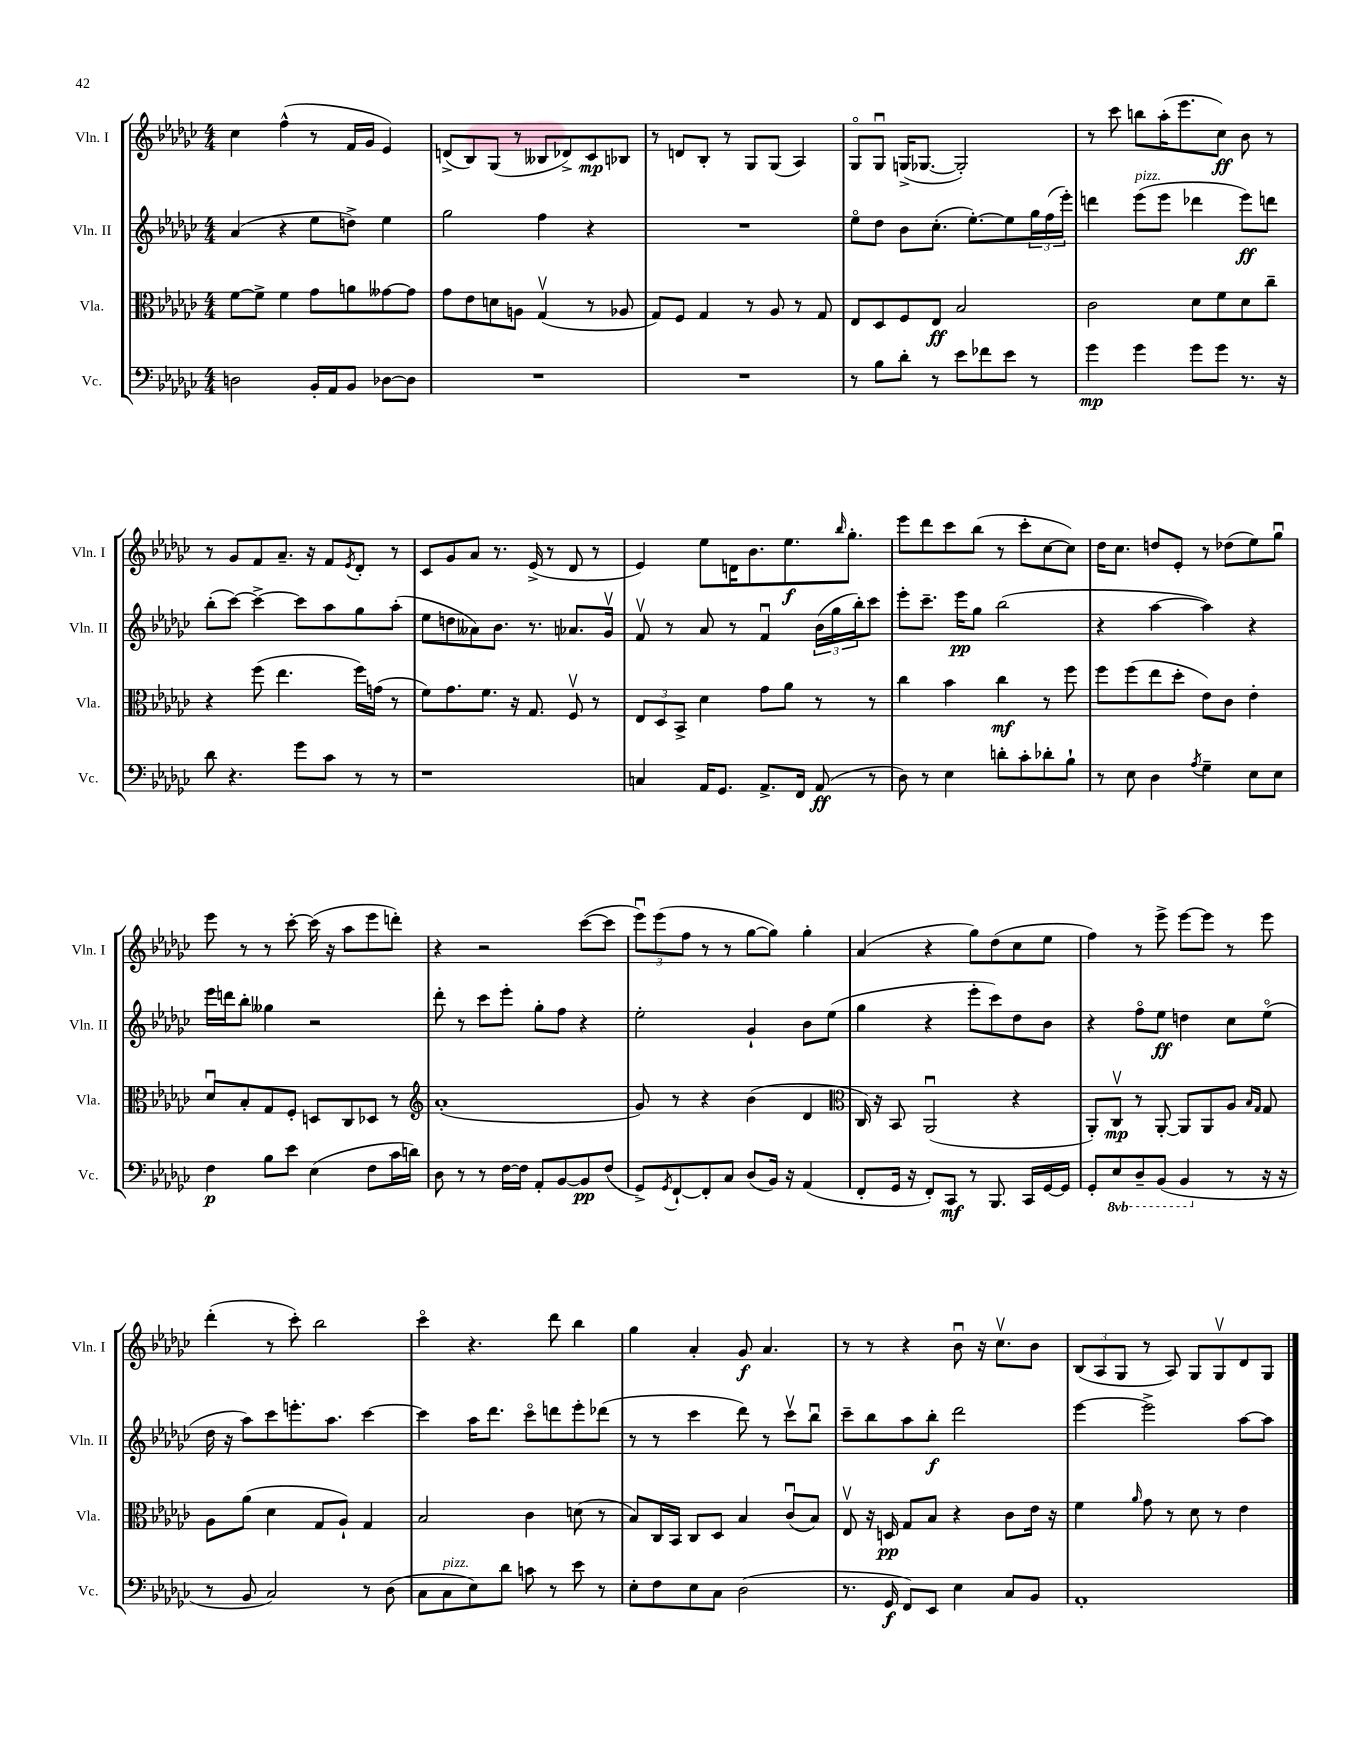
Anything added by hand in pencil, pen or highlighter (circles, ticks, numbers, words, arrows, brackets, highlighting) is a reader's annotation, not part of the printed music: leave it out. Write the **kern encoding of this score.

**kern	**kern	**kern	**kern
*staff4	*staff3	*staff2	*staff1
*clefF4	*clefC3	*clefG2	*clefG2
*k[b-e-a-d-g-c-]	*k[b-e-a-d-g-c-]	*k[b-e-a-d-g-c-]	*k[b-e-a-d-g-c-]
*M4/4	*M4/4	*M4/4	*M4/4
2D	[8f	(4a-	4cc-
.	8f^]	.	.
.	4f	4r	(4ff^^
16BB-'	8g-	8ee-	8r
16AA-	.	.	.
8BB-	8a	8dd^)	16f
.	.	.	16g-
[8D-	[8g--	4ee-	4e-)
8D-]	8g--]	.	.
=	=	=	=
1r	8g-	2gg-	(8d^
.	8e-	.	8B-)
.	8d	.	(8G-
.	8A	.	8r
.	(4G-v	4ff	8B--
.	.	.	8d-^)
.	8r	4r	8c-
.	8A-	.	8B-
=	=	=	=
1r	8G-)	1r	8r
.	8F	.	8d
.	4G-	.	8B-'
.	.	.	8r
.	8r	.	8G-
.	8A-	.	(8G-
.	8r	.	4A-)
.	8G-	.	.
=	=	=	=
8r	8E-	8ee-o	8G-o
8B-	8D-	8dd-	8G-u
8d-'	8F	8b-	(16G^
.	.	.	[8.G-
8r	8E-	(8.cc-'	.
8e-	2B-	.	2G-'])
.	.	[8.ee-')	.
8f-	.	.	.
8e-	.	8ee-]	.
8r	.	24gg-	.
.	.	(24ff	.
.	.	24eee-')	.
=	=	=	=
4g-	2c-	4ddd	8r
.	.	.	8ccc-
4g-	.	(8eee-	8bb
.	.	8eee-	(16aa-'
.	.	.	8.eee-
8g-	8d-	4ddd-	.
8g-	8f	.	8cc-)
8.r	8d-	8eee-)	8b-
.	8cc-~	8ddd	8r
16r	.	.	.
=	=	=	=
8d-	4r	(8bb-'	8r
4.r	.	[8ccc-)	8g-
.	(8ff	4ccc-^_	8f
.	4.ee-	.	8.a-~
8g-	.	8ccc-]	.
.	.	.	16r
8c-	.	8aa-	8f
.	.	.	8qe-
8r	16ff)	8gg-	8d-'
.	(16g	.	.
8r	8r	(8aa-'	8r
=	=	=	=
1r	8f)	8ee-	8c-
.	8.g-	8dd	8g-
.	.	8a--)	8a-
.	8.f	.	.
.	.	8.b-	8.r
.	16r	.	.
.	8.G-	8.r	(16e-^
.	.	.	8r
.	8Fv	8.a-	8d-
.	8r	.	8r
.	.	16g-v	.
=	=	=	=
4C	12E-	8fv	4e-)
.	12D-	.	.
.	.	8r	.
.	12BB-^	.	.
16AA-	4d-	8a-	8ee-
8.GG-	.	.	.
.	.	8r	16d
.	.	.	8.b-
8.AA-^	8g-	4fu	.
.	8a-	.	8.ee-
16FF	.	.	.
(8AA-	8r	(24b-	.
.	.	24gg-	.
.	.	.	16qqbb-
.	.	.	8.gg-'
.	.	24bb-')	.
8r	8r	8ccc-	.
=	=	=	=
8D-)	4cc-	8eee-'	8eee-
8r	.	8.ccc-~	8ddd-
4E-	4b-	.	8ccc-
.	.	16eee-	.
.	.	8gg-	(8bb-
8d'	4cc-	(2bb-	8r
8c-'	.	.	8ccc-'
8d-'	8r	.	[8cc-
8B-`	8ff	.	8cc-])
=	=	=	=
8r	8ff	4r	16dd-
.	.	.	8.cc-
8E-	(8ff	.	.
4D-	8ee-	[4aa-	8dd
.	8dd-'	.	8e-'
8qA-	.	.	.
4G-~	8e-)	4aa-])	8r
.	8c-	.	(8dd-
8E-	4e-'	4r	8ee-)
8E-	.	.	8gg-u
=	=	=	=
4F	8d-u	16eee-	8eee-
.	.	16ddd	.
.	8B-'	8bb-'	8r
8B-	8G-	4gg--	8r
8e-	8F'	.	[8ccc-'
(4E-	8D	2r	(16ccc-]
.	.	.	16r
.	8C-	.	8aa-
8F	8D-	.	8eee-
16c-	8r	.	8ddd')
16d)	.	.	.
=	=	=	=
*	*clefG2	*	*
8D-	(1a-'	8ddd-'	4r
8r	.	8r	.
8r	.	8ccc-	2r
[16F	.	8eee-'	.
16F]	.	.	.
8AA-'	.	8gg-'	.
[8BB-	.	8ff	.
8BB-]	.	4r	([8ccc-
(8F	.	.	8ccc-]
=	=	=	=
8GG-^)	8g-)	2ee-'	12eee-u)
.	.	.	(12eee-
8qGG-	.	.	.
[8FF`	8r	.	.
.	.	.	12ff
8FF']	4r	.	8r
8C-	.	.	8r
(8D-	(4b-	4g-`	[8gg-
16BB-)	.	.	8gg-])
16r	.	.	.
(4AA-	4d-	8b-	4gg-'
.	.	(8ee-	.
=	=	=	=
*	*clefC3	*	*
8FF'	16C-)	4gg-	(4a-
.	16r	.	.
16GG-	8BB-	.	.
16r	.	.	.
8FF')	(2AA-u	4r	4r
8CC-	.	.	.
8r	.	8eee-'	8gg-)
8.BBB-	.	8ccc-)	(8dd-
.	4r	8dd-	8cc-
16CC-	.	.	.
[16GG-	.	8b-	8ee-
16GG-]	.	.	.
=	=	=	=
8GG-'	8AA-')	4r	4ff)
8EE-	8C-v	.	.
8DD-~	8r	8ffo	8r
(8BBB-	[8AA-'	8ee-	8eee-^
4BBB-	8AA-]	4dd	[8eee-
.	8AA-	.	8eee-]
8r	8A-	8cc-	8r
.	16qqB-	.	.
.	16qqG-	.	.
16r	8G-	(8ee-o	8eee-
16r	.	.	.
=	=	=	=
8r	8A-	16dd-	(4ddd-'
.	.	16r	.
8BB-	(8a-	8aa-)	.
2C-)	4d-	8ccc-	8r
.	.	8.eee'	8ccc-')
.	8G-	.	2bb-
.	.	8.aa-	.
.	8A-`)	.	.
8r	4G-	[4ccc-	.
(8D-	.	.	.
=	=	=	=
8C-	2B-	4ccc-]	4ccc-o
8C-	.	.	.
8E-)	.	16aa-	4.r
.	.	8.ddd-	.
8d-	.	.	.
8c	4c-	8ccc-o	.
8r	.	8ddd	8ddd-
8e-	(8d	8eee-'	4bb-
8r	8r	(8ddd-	.
=	=	=	=
8E-'	8B-)	8r	4gg-
8F	16C-	8r	.
.	16BB-	.	.
8E-	8C-	4ccc-	4a-'
8C-	8D-	.	.
(2D-	4B-	8ddd-)	8g-
.	.	8r	4.a-
.	(8c-u	8ccc-v	.
.	8B-)	8bb-u	.
=	=	=	=
8.r	8E-v	8ccc-~	8r
.	16r	8bb-	8r
16GG-	16D	.	.
8FF)	8G-	8aa-	4r
8EE-	8B-	8bb-'	.
4E-	4r	2ddd-	8b-u
.	.	.	16r
.	.	.	8.cc-v
8C-	8c-	.	.
8BB-	16e-	.	8b-
.	16r	.	.
=	=	=	=
1AA-'	4f	[4eee-	(12B-
.	.	.	12A-
.	.	.	12G-
.	16qqa-	.	.
.	8g-	2eee-^]	8r
.	8r	.	8A-)
.	8d-	.	8G-
.	8r	.	8G-v
.	4e-	[8aa-	8d-
.	.	8aa-]	8G-
==	==	==	==
*-	*-	*-	*-
